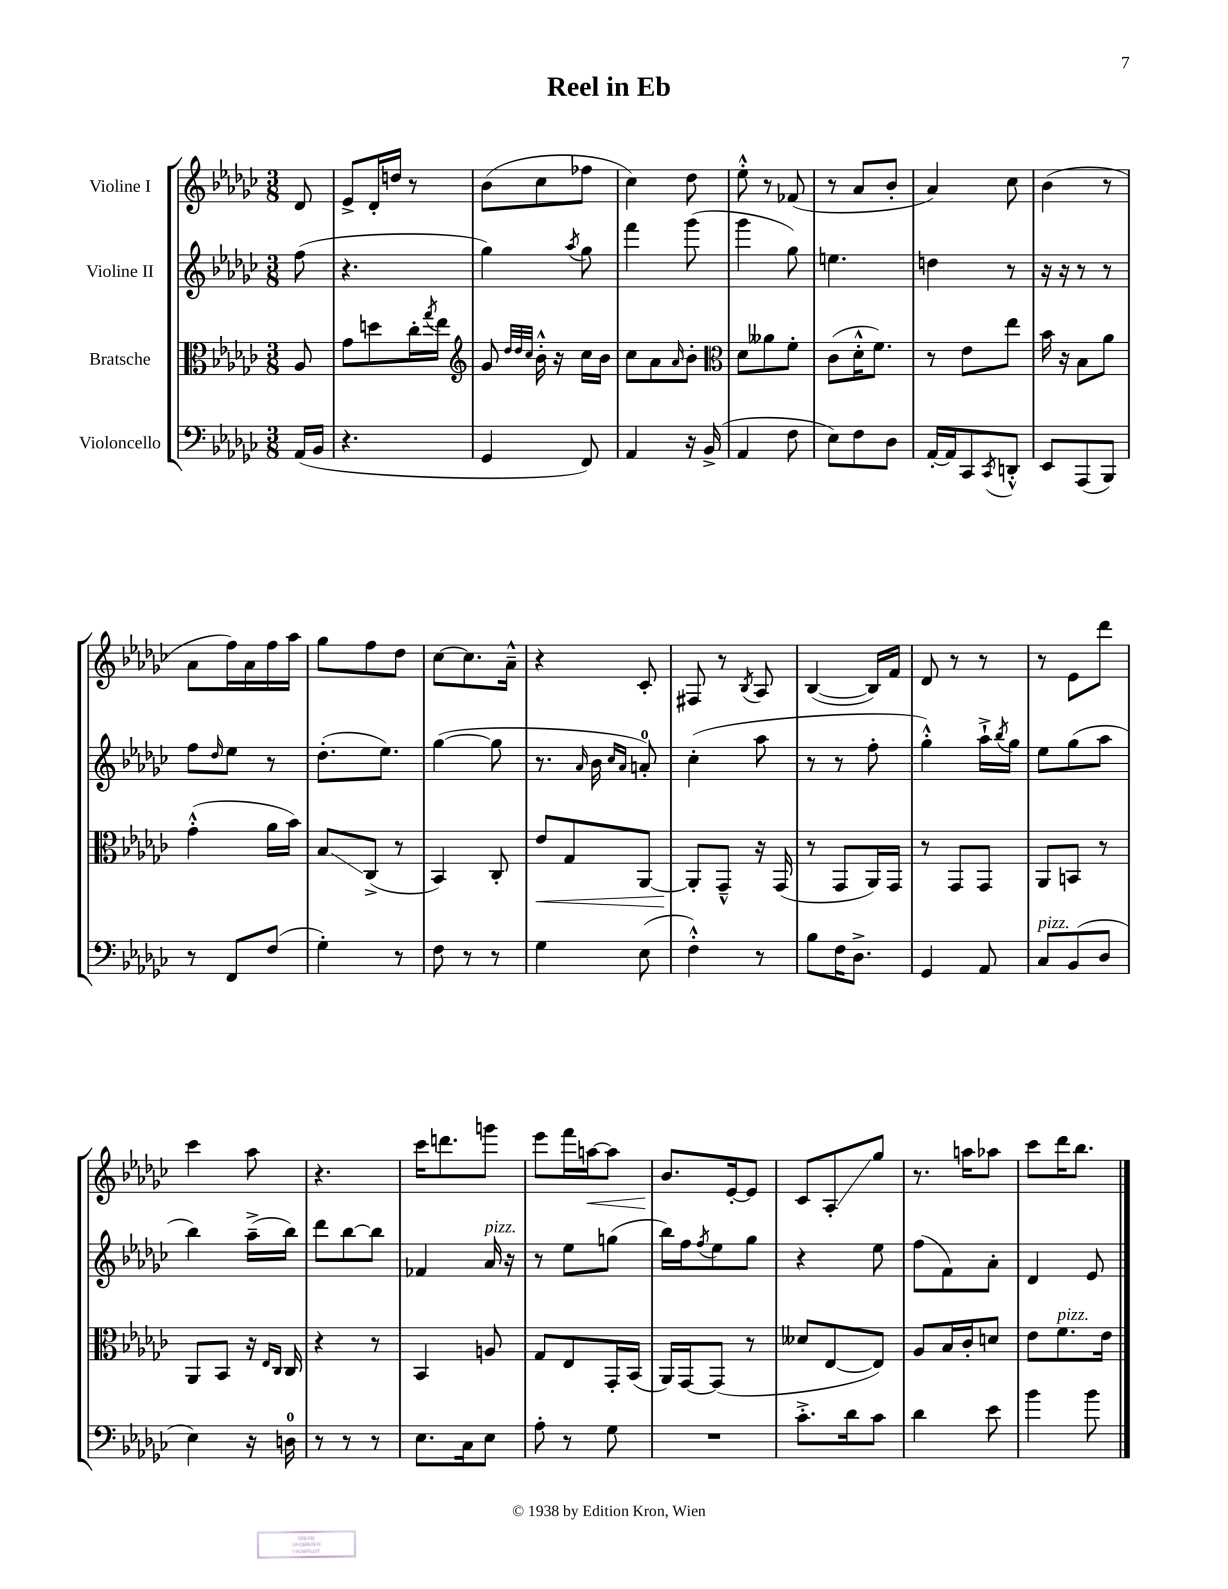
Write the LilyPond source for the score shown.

\header { title = "Reel in Eb" }
<<
\new StaffGroup <<
\new Staff = "s0" \with { instrumentName = "Violine I" } {
    \clef treble \key ges \major \numericTimeSignature \time 3/8 \partial 8
    des'8 |
    ees'8-> des'16-. d''16 r8 |
    bes'8( ces''8 fes''8 |
    ces''4) des''8 |
    ees''8-.-^ r8 fes'8( |
    r8 aes'8 bes'8-. |
    aes'4) ces''8 |
    bes'4( r8 |
    aes'8 f''16) aes'16 f''16 aes''16 |
    ges''8 f''8 des''8 |
    ces''8~ ces''8. aes'16---^ |
    r4 ces'8-. |
    fis8 r8 \acciaccatura { bes8 } aes8 |
    bes4~( bes16) f'16 |
    des'8 r8 r8 |
    r8 ees'8 des'''8 |
    ces'''4 aes''8 |
    r4. |
    ces'''16 d'''8. g'''8 |
    ees'''8 f'''16 a''16~\< a''8 |
    bes'8.\! ees'16~-. ees'8 |
    ces'8 aes8-.\glissando ges''8 |
    r8. a''16 aes''8 |
    ces'''8 des'''16 bes''8. \bar "|." |
}
\new Staff = "s1" \with { instrumentName = "Violine II" } {
    \clef treble \key ges \major \numericTimeSignature \time 3/8 \partial 8
    f''8( |
    r4. |
    ges''4) \acciaccatura { aes''8 } ges''8 |
    f'''4 ges'''8( |
    ges'''4 ges''8) |
    e''4. |
    d''4 r8 |
    r16 r16 r8 r8 |
    f''8 \grace { des''16 } ees''8 r8 |
    des''8.-.( ees''8.) |
    ges''4~( ges''8 |
    r8. \grace { aes'16 } bes'16 \grace { ces''16 aes'16 } a'8-0-.) |
    ces''4-.( aes''8 |
    r8 r8 f''8-. |
    ges''4-.-^) aes''16-!-> \acciaccatura { bes''8 } ges''16 |
    ees''8 ges''8( aes''8 |
    bes''4) aes''16--->( bes''16) |
    des'''8 bes''8~ bes''8 |
    fes'4 aes'16^\markup { \italic "pizz." } r16 |
    r8 ees''8 g''8( |
    bes''16) f''16 \acciaccatura { f''8 } ees''8 ges''8 |
    r4 ees''8 |
    f''8( f'8) aes'8-. |
    des'4 ees'8 \bar "|." |
}
\new Staff = "s2" \with { instrumentName = "Bratsche" } {
    \clef alto \key ges \major \numericTimeSignature \time 3/8 \partial 8
    aes8 |
    ges'8 d''8 ces''16-. \acciaccatura { ges''8 } ees''16 |
    \clef treble ges'8 \grace { des''32 des''32 ces''32 } bes'16-.-^ r16 ces''16 bes'16 |
    ces''8 aes'8 \grace { aes'16 } bes'8-. |
    \clef alto des'8 aeses'8 f'8-. |
    ces'8( des'16-.-^ f'8.) |
    r8 ees'8 ees''8 |
    bes'16 r16 bes8 aes'8 |
    ges'4-.-^( aes'16 bes'16) |
    bes8\glissando ces8->( r8 |
    bes,4) ces8-. |
    ees'8\< ges8 aes,8~ |
    aes,8-.\! ges,8---^ r16 ges,16( |
    r8 ges,8 aes,16) ges,16 |
    r8 ges,8 ges,8 |
    aes,8 b,8 r8 |
    aes,8 bes,8 r16 \grace { ees16 ces16 } ces16 |
    r4 r8 |
    bes,4 a8 |
    ges8 ees8 ges,16-. bes,16( |
    aes,16) ges,16~ ges,8( r8 |
    deses'8 ees8~ ees8) |
    aes8 bes16 ces'16-. d'8 |
    ees'8 f'8.^\markup { \italic "pizz." } ees'16 \bar "|." |
}
\new Staff = "s3" \with { instrumentName = "Violoncello" } {
    \clef bass \key ges \major \numericTimeSignature \time 3/8 \partial 8
    aes,16( bes,16 |
    r4. |
    ges,4 f,8) |
    aes,4 r16 bes,16->( |
    aes,4 f8 |
    ees8) f8 des8 |
    aes,16~-. aes,16 ces,8 \acciaccatura { ces,8 } d,8-.-^ |
    ees,8 aes,,8( bes,,8) |
    r8 f,8 f8( |
    ges4-.) r8 |
    f8 r8 r8 |
    ges4 ees8( |
    f4-.-^) r8 |
    bes8 f16 des8.-> |
    ges,4 aes,8 |
    ces8^\markup { \italic "pizz." } bes,8( des8 |
    ees4) r16 d16-0 |
    r8 r8 r8 |
    ees8. ces16 ees8 |
    aes8-. r8 ges8 |
    R4. |
    ces'8.-.-> des'16 ces'8 |
    des'4 ees'8 |
    bes'4 bes'8 \bar "|." |
}
>>
>>
\layout { \context { \Score \remove "Bar_number_engraver" } }
